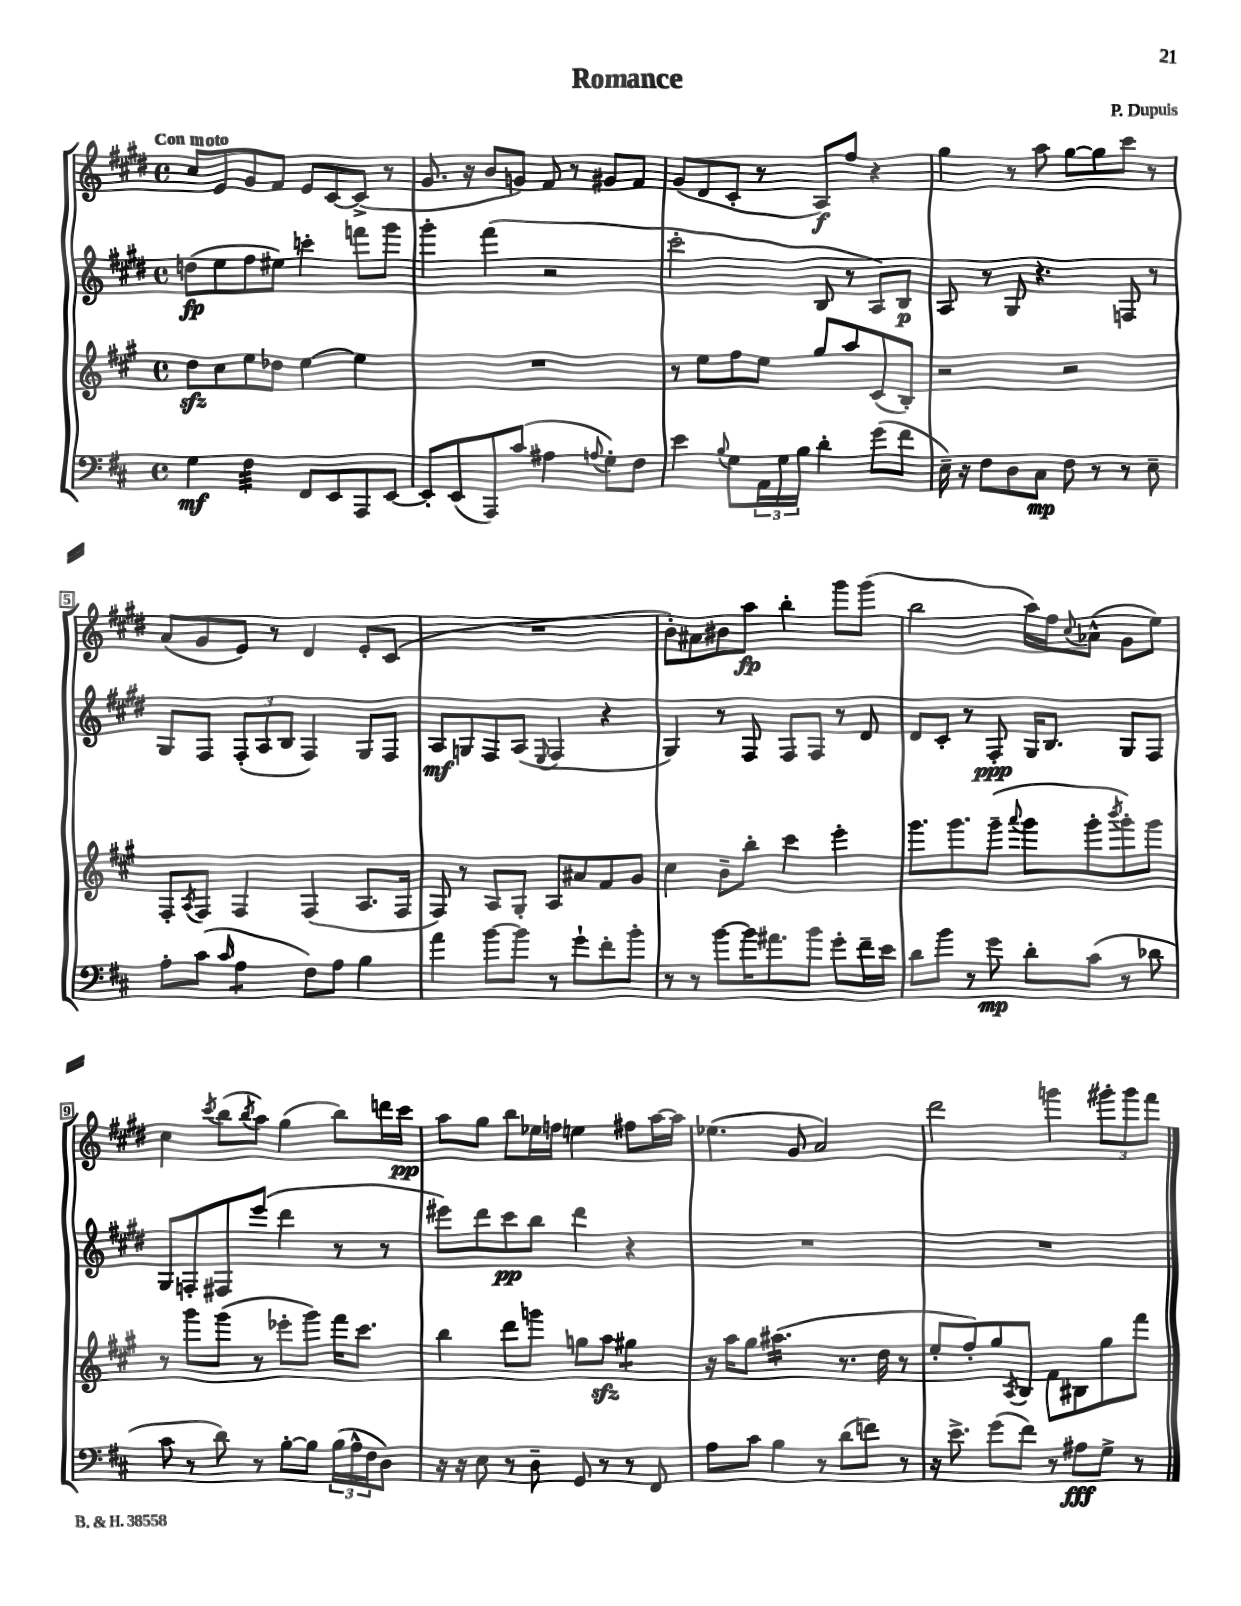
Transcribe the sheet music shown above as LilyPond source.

\header { title = "Romance" composer = "P. Dupuis" }
<<
\new StaffGroup <<
\new Staff = "s0" {
    \clef treble \key e \major \defaultTimeSignature \time 4/4 \tempo "Con moto"
    cis''8 e'8 gis'8 fis'8 e'8 cis'8~ cis'8->( r8 |
    gis'8. r16 b'8 g'8) fis'8 r8 gis'8 fis'8 |
    gis'8( dis'8 cis'8-. r8 a8\f) fis''8 r4 |
    gis''4 r8 a''8 gis''8~ gis''8 cis'''8 r8 |
    a'8( gis'8 e'8) r8 dis'4 e'8-. cis'8( |
    R1 |
    b'8-.) ais'8 bis'8 a''8\fp b''4-. gis'''8 gis'''8( |
    b''2 a''16) fis''16 \appoggiatura { cis''8 } aes'8-^( gis'8 e''8) |
    cis''4 \acciaccatura { cis'''8 } b''8( \acciaccatura { b''8 } a''8) gis''4( b''8) d'''16 cis'''16\pp |
    a''8 gis''8 b''8 ees''16 f''16 e''4 fis''8 a''16~ a''16 |
    ees''4.( gis'8 a'2) |
    dis'''2 g'''4 \tuplet 3/2 { gis'''8-. gis'''8 fis'''8 } \bar "|." |
}
\new Staff = "s1" {
    \clef treble \key e \major \defaultTimeSignature \time 4/4
    d''8\fp( e''8 fis''8 eis''8) c'''4-. f'''8 gis'''8 |
    gis'''4-. fis'''4( r2 |
    cis'''2-. b8 r8 a8) b8\p |
    a8 r8 gis8 r4. f8 r8 |
    gis8 fis8 \tuplet 3/2 { fis8-.( a8 b8 } fis4) gis8 fis8 |
    a8\mf g8 fis8 a8( \appoggiatura { e8 } fis4 r4 |
    gis4) r8 fis8 fis8 fis8 r8 dis'8 |
    dis'8 cis'8-. r8 fis8-.\ppp gis16 b8. gis8 fis8 |
    gis8 f8-. fis8 e'''8( dis'''4 r8 r8 |
    eis'''8) dis'''8 cis'''8\pp b''8 dis'''4 r4 |
    R1 |
    R1 \bar "|." |
}
\new Staff = "s2" {
    \clef treble \key a \major \defaultTimeSignature \time 4/4
    d''8\sfz cis''8 e''8 des''8 e''4~ e''4 |
    R1 |
    r8 e''8 fis''8 e''8 gis''8 a''8 cis'8( b8-.) |
    r2 r2 |
    fis8-. \acciaccatura { a8 } fis8 fis4 fis4( a8. fis16 |
    fis8) r8 a8 gis8-. a8 ais'8 fis'8 gis'8 |
    cis''4 b'8-- b''8-. cis'''4 e'''4-. |
    gis'''8. gis'''8. gis'''8--( \appoggiatura { a'''8 } gis'''8 gis'''8-. \acciaccatura { b'''8 } gis'''8-.) gis'''8 |
    r8 gis'''8 gis'''8( r8 ees'''8-. gis'''8) fis'''16 cis'''8. |
    b''4 d'''8 g'''8 g''8 a''8\sfz gis''4:8 |
    r16 a''16 gis''8 ais''4.:16( r8. d''16 r8 |
    e''8-. fis''8-.) gis''8 \acciaccatura { a8 } b8 fis'8 bis8 gis''8 fis'''8 \bar "|." |
}
\new Staff = "s3" {
    \clef bass \key d \major \defaultTimeSignature \time 4/4
    g4\mf fis4:32 fis,8 e,8 a,,8 e,8~ |
    e,8-. e,8( a,,8) cis'8( ais4 \appoggiatura { a8 } g8-.) fis8 |
    e'4 \appoggiatura { b8 } g8 \tuplet 3/2 { a,16 g16 b16 } d'4-. g'8( fis'8 |
    e16--) r16 fis8 d8 cis8\mp fis8 r8 r8 e8-- |
    a8-. cis'8( \grace { cis'16 } a4:8 fis8) a8 b4 |
    a'4 b'8~ b'8 r8 g'8-! fis'8-. b'8-. |
    r8 r8 b'8~ b'16 ais'8. b'8 g'8-. fis'16-- e'16 |
    d'8 b'8 r8 g'8\mp d'8-. cis'8( r8 des'8 |
    cis'8 r8 d'8) r8 b8~-. b8 \tuplet 3/2 { b16( a16-^ fis16 } d8) |
    r16 r16 e8 r8 d8-- g,8 r8 r8 fis,8 |
    a8 cis'8 b4 r8 d'8( f'8) r8 |
    r16 e'8.-> g'8( fis'8) r8 ais8\fff g8-> r8 \bar "|." |
}
>>
>>
\layout { \context { \Score \override BarNumber.stencil = #(make-stencil-boxer 0.1 0.3 ly:text-interface::print) } }
